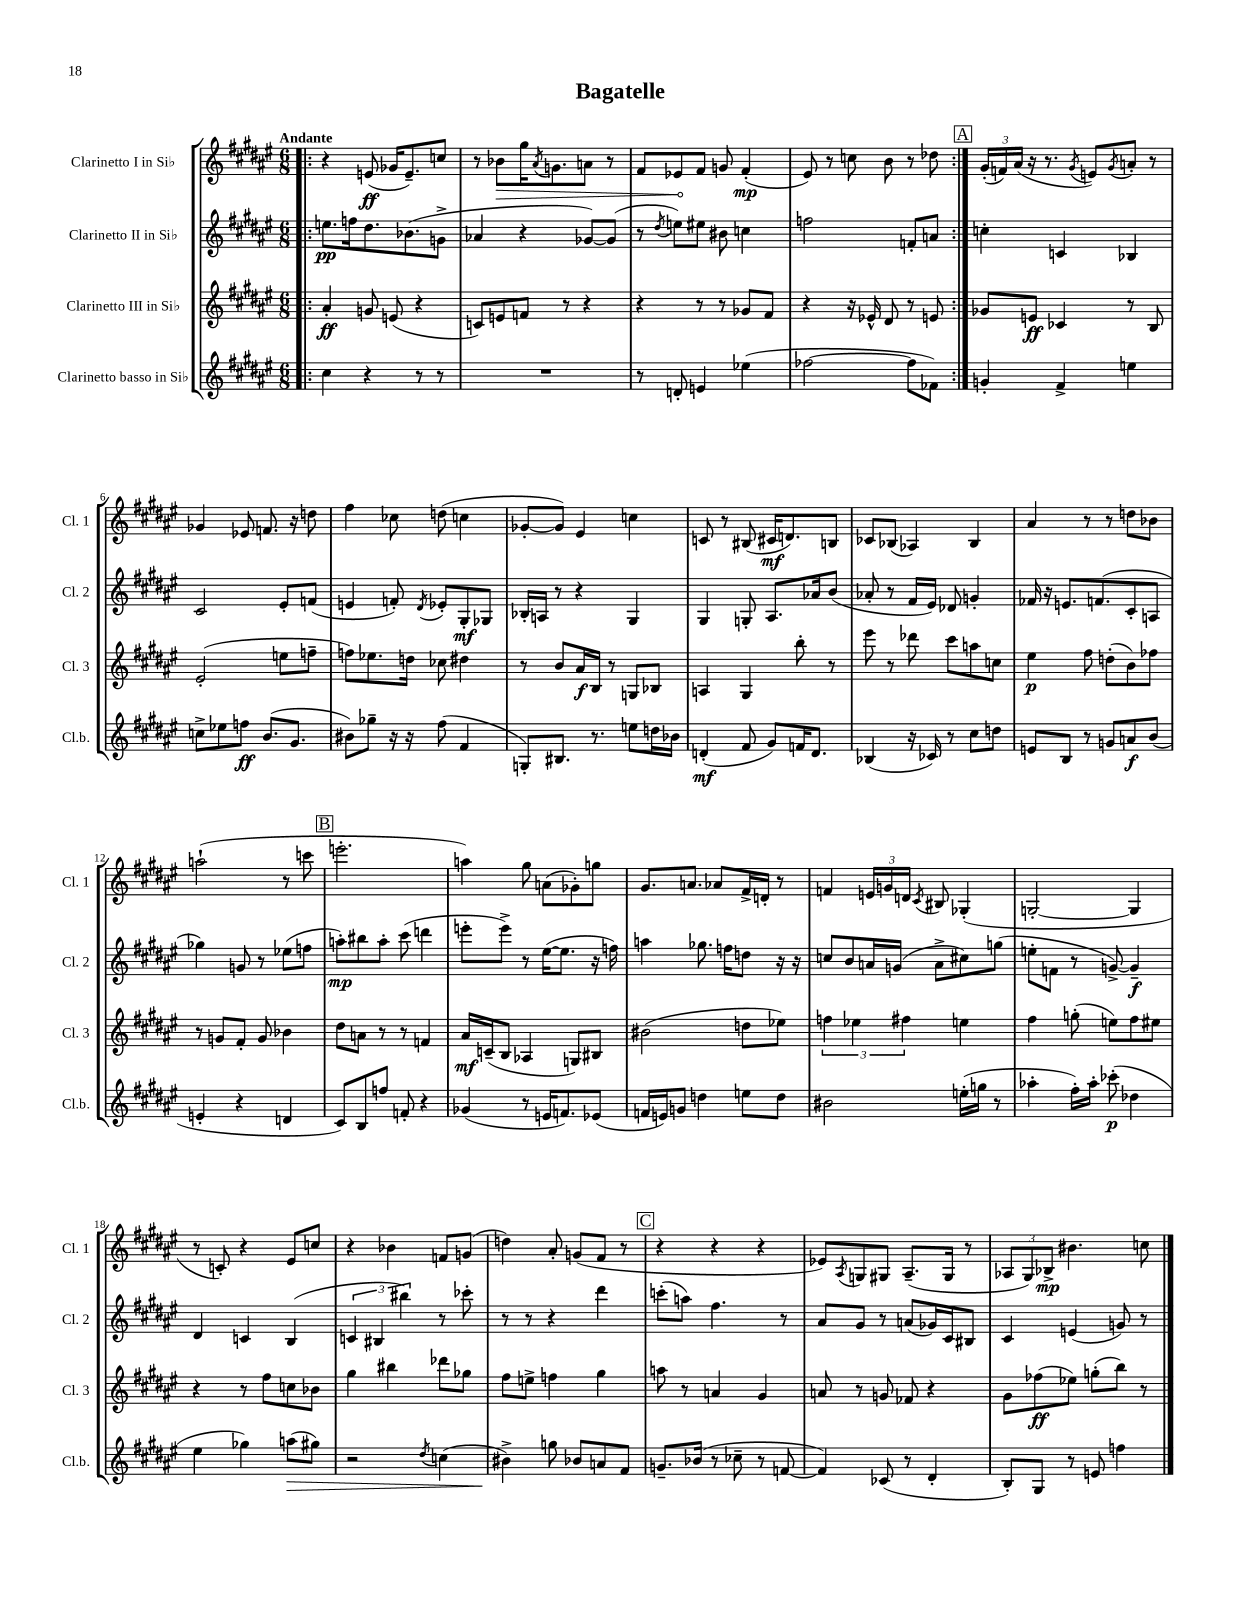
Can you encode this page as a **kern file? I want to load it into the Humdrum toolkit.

**kern	**kern	**kern	**kern
*staff4	*staff3	*staff2	*staff1
*clefG2	*clefG2	*clefG2	*clefG2
*k[f#c#g#d#a#e#]	*k[f#c#g#d#a#e#]	*k[f#c#g#d#a#e#]	*k[f#c#g#d#a#e#]
*M6/8	*M6/8	*M6/8	*M6/8
=!|:	=!|:	=!|:	=!|:
4cc#\	4a#'/	8.ee\L	4r
.	.	16ff\k	.
4r	8g/	8.dd#\	(8e/
.	(8e/	.	16g-/LK
.	.	(8.b-\	8.e~/)
8r	4r	.	.
8r	.	8g^\J	8cc/J
=	=	=	=
2.r	8c/L)	4a-/	8r
.	8e/	.	8b-\L
.	8f/J	4r	16gg#\K
.	.	.	8qa#/
.	.	.	8.g\
.	8r	.	.
.	4r	[8g-/L)	8a\J
.	.	(8g-/]J	8r
=	=	=	=
8r	4r	8r	8f#/L
.	.	8qdd#/	.
8d'/	.	8ee\L)	8e-/
4e/	8r	8ee#\J	8f#/J
.	8r	8b#\	8g/
(4ee-\	8g-/L	4cc\	(4f#'/
.	8f#/J	.	.
=	=	=	=
[2ff-\	4r	2ff\	8e#/)
.	.	.	8r
.	16r	.	8cc\
.	16e-^^/	.	.
.	8d#/	.	8b\
8ff-\]L	8r	8f'/L	8r
8f-\J)	8e/	8a/J	8dd-\
=:|!	=:|!	=:|!	=:|!
4g'/	8g-/L	4cc'\	(24g#'/LL
.	.	.	24f/)
.	.	.	(24a#/JJ
.	8e/J	.	16r
.	.	.	8.r
4f#^/	4c-/	4c/	.
.	.	.	8qg#/
.	.	.	8e/L)
.	.	.	8qg#/
4ee\	8r	4B-/	8a'/J
.	8B/	.	8r
=	=	=	=
8cc^\L	(2e#'/	2c#/	4g-/
8ee-\	.	.	.
8ff\J	.	.	8e-/
(8.b/L	.	.	8.f/
.	8ee\L	8e#'/L	.
8.g#/J	.	.	16r
.	8ff~\J	(8f/J	8dd\
=	=	=	=
8b#\L)	8ff\L)	4e/	4ff#\
8gg-~\J	8.ee-\	.	.
16r	.	8f'/)	8cc-\
16r	16dd\Jk	.	.
.	.	8qd#/	.
(8ff#\	8cc-\	8e-'/L	(8dd\
4f#/	4dd#\	8G#'/	4cc\
.	.	8G-/J	.
=	=	=	=
8G'/L)	8r	16B-'/LL	[8g-'/L
.	.	16A/JJ	.
8.B#/J	8b/L	8r	8g-/]J)
.	16a#/L	4r	4e#/
8.r	16B/JJ	.	.
.	8r	.	.
8ee\L	8G/L	4G#/	4cc\
16dd\L	8B-/J	.	.
16b-\JJ	.	.	.
=	=	=	=
(4d'/	4A/	4G#/	8c/
.	.	.	8r
8f#/	4G#/	8G'/	(8B#/
8g#/L)	.	8.A#/L	16c#/LK
.	.	.	8.d/)
16f/K	8bb'\	.	.
8.d/J	.	16a-/k	.
.	8r	(8b/J	8B/J
=	=	=	=
(4B-/	8eee#\	8a-'/	8c-/L
.	8r	8r	(8B-/J
16r	8ddd-\	16f#/LL	4A-/)
16c-/)	.	16e#/JJ)	.
8r	8ccc#\L	8d-/	.
8cc#\L	8aa\	4g'/	4B-/
8dd\J	8cc\J	.	.
=	=	=	=
8e/L	4ee#\	16f-/	4a#/
.	.	16r	.
8B/J	.	8.e/L	.
8r	8ff#\	.	8r
.	.	(8.f/	.
8g/L	(8dd'\L	.	8r
8a/	8b\)	8c#'/	8dd\L
(8b/J	8ff-\J	8A/J	8b-\J
=	=	=	=
4e'/	8r	4gg-\)	(2aa`\
.	8g/L	.	.
4r	8f#'/J	8g/	.
.	8g/	8r	.
4d/	4b-\	(8ee-\L	8r
.	.	8ff\J	8ccc\
=	=	=	=
8c#/L)	8dd#\L	8aa'\L)	2.eee'\
8B/	8a\J	8bb#\	.
8ff/J	8r	8aa'\J	.
8f'/	8r	(8ccc#\	.
4r	4f/	4ddd\	.
=	=	=	=
(4g-/	16a#/LL	8eee'\L	4aa\)
.	(16c~/J	.	.
.	8B/J	8eee^\J)	.
8r	4A-/	8r	8gg#\
16e/LK	.	([16ee#\LK	(8a\L
8.f/)	.	8.ee#\]J	.
.	8G/L)	.	8g-'\)
(8e-/J	8B#/J	16r	8gg\J
.	.	16ff\)	.
=	=	=	=
16f/LL	(2b#\	4aa\	8.g#/L
16e/J)	.	.	.
8g/J	.	.	.
.	.	.	8.a/J
4dd\	.	8.gg-\	.
.	.	.	8a-/L
.	.	16ff\LK	.
8ee\L	8dd\L	8dd\J	16f#^/L
.	.	.	16d'/JJ
8dd\J	8ee-\J)	16r	8r
.	.	16r	.
=	=	=	=
2b#\	6ff\	8cc/L	4f/
.	.	8b/	.
.	6ee-\	.	.
.	.	16a/L	24e/LL
.	.	.	24g/
.	.	(16g/JJ	.
.	6ff#\	.	24d/JJ
.	.	.	8qc#/
.	.	8a^\L	8B#/
(16ee'\LL	4ee\	8cc#\)	(4G-'/
16gg\JJ	.	.	.
8r	.	(8gg\J	.
=	=	=	=
4aa-'\	4ff#\	8ee'\L	[2G'/
.	.	8f\J	.
16ff#'\LL)	(8gg'\	8r	.
16aa-'\JJ	.	.	.
(8ccc-'\	8ee\L)	[8g^/)	.
4dd-\	8ff#\	4g~/]	4G/]
.	8ee#\J	.	.
=	=	=	=
4ee#\	4r	4d#/	8r
.	.	.	8c'/)
4gg-\)	8r	4c/	4r
.	8ff#\L	.	.
(8aa\L	8cc\	(4B/	8e#/L
8gg#\J)	8b-\J	.	8cc/J
=	=	=	=
2r	4gg#\	6c/	4r
.	.	6B#/	.
.	4bb#\	.	4b-\
.	.	6bb#\)	.
8qdd#/	.	.	.
(4cc\	8ddd-\L	8r	8f/L
.	8gg-\J	8ccc-'\	(8g/J
=	=	=	=
4b#^\)	8ff#\L	8r	4dd\)
.	8ee^\J	8r	.
8gg\	4ff\	4r	8a#'/
8b-/L	.	.	(8g/L
8a/	4gg#\	4ddd#\	8f#/J
8f#/J	.	.	8r
=	=	=	=
8.g~/L	8aa\	(8ccc'\L	4r
.	8r	8aa\J)	.
(16b-/Jk	.	.	.
8r	4a/	4.ff#\	4r
8cc-~\	.	.	.
8r	4g#/	.	4r
[8f/	.	8r	.
=	=	=	=
4f/])	8a/	8a#/L	8e-/L)
.	.	.	8qA#/
.	8r	8g#/J	8G/
(8c-/	8g/	8r	8G#/J
8r	8f-/	(8a/L	(8.A#~/L
4d#'/	4r	16g-/L)	.
.	.	16c#/J	16G#/Jk
.	.	8B#/J	8r
=	=	=	=
8B'/L)	8g#\L	4c#/	12A-/L
.	.	.	12G#/)
8G#/J	(8ff-\	.	.
.	.	.	12B-^/J
8r	8ee-\J)	(4e/	4.b#\
8e/	(8gg'\L	.	.
4ff\	8bb\J)	8g/)	.
.	8r	8r	8cc\
==	==	==	==
*-	*-	*-	*-
